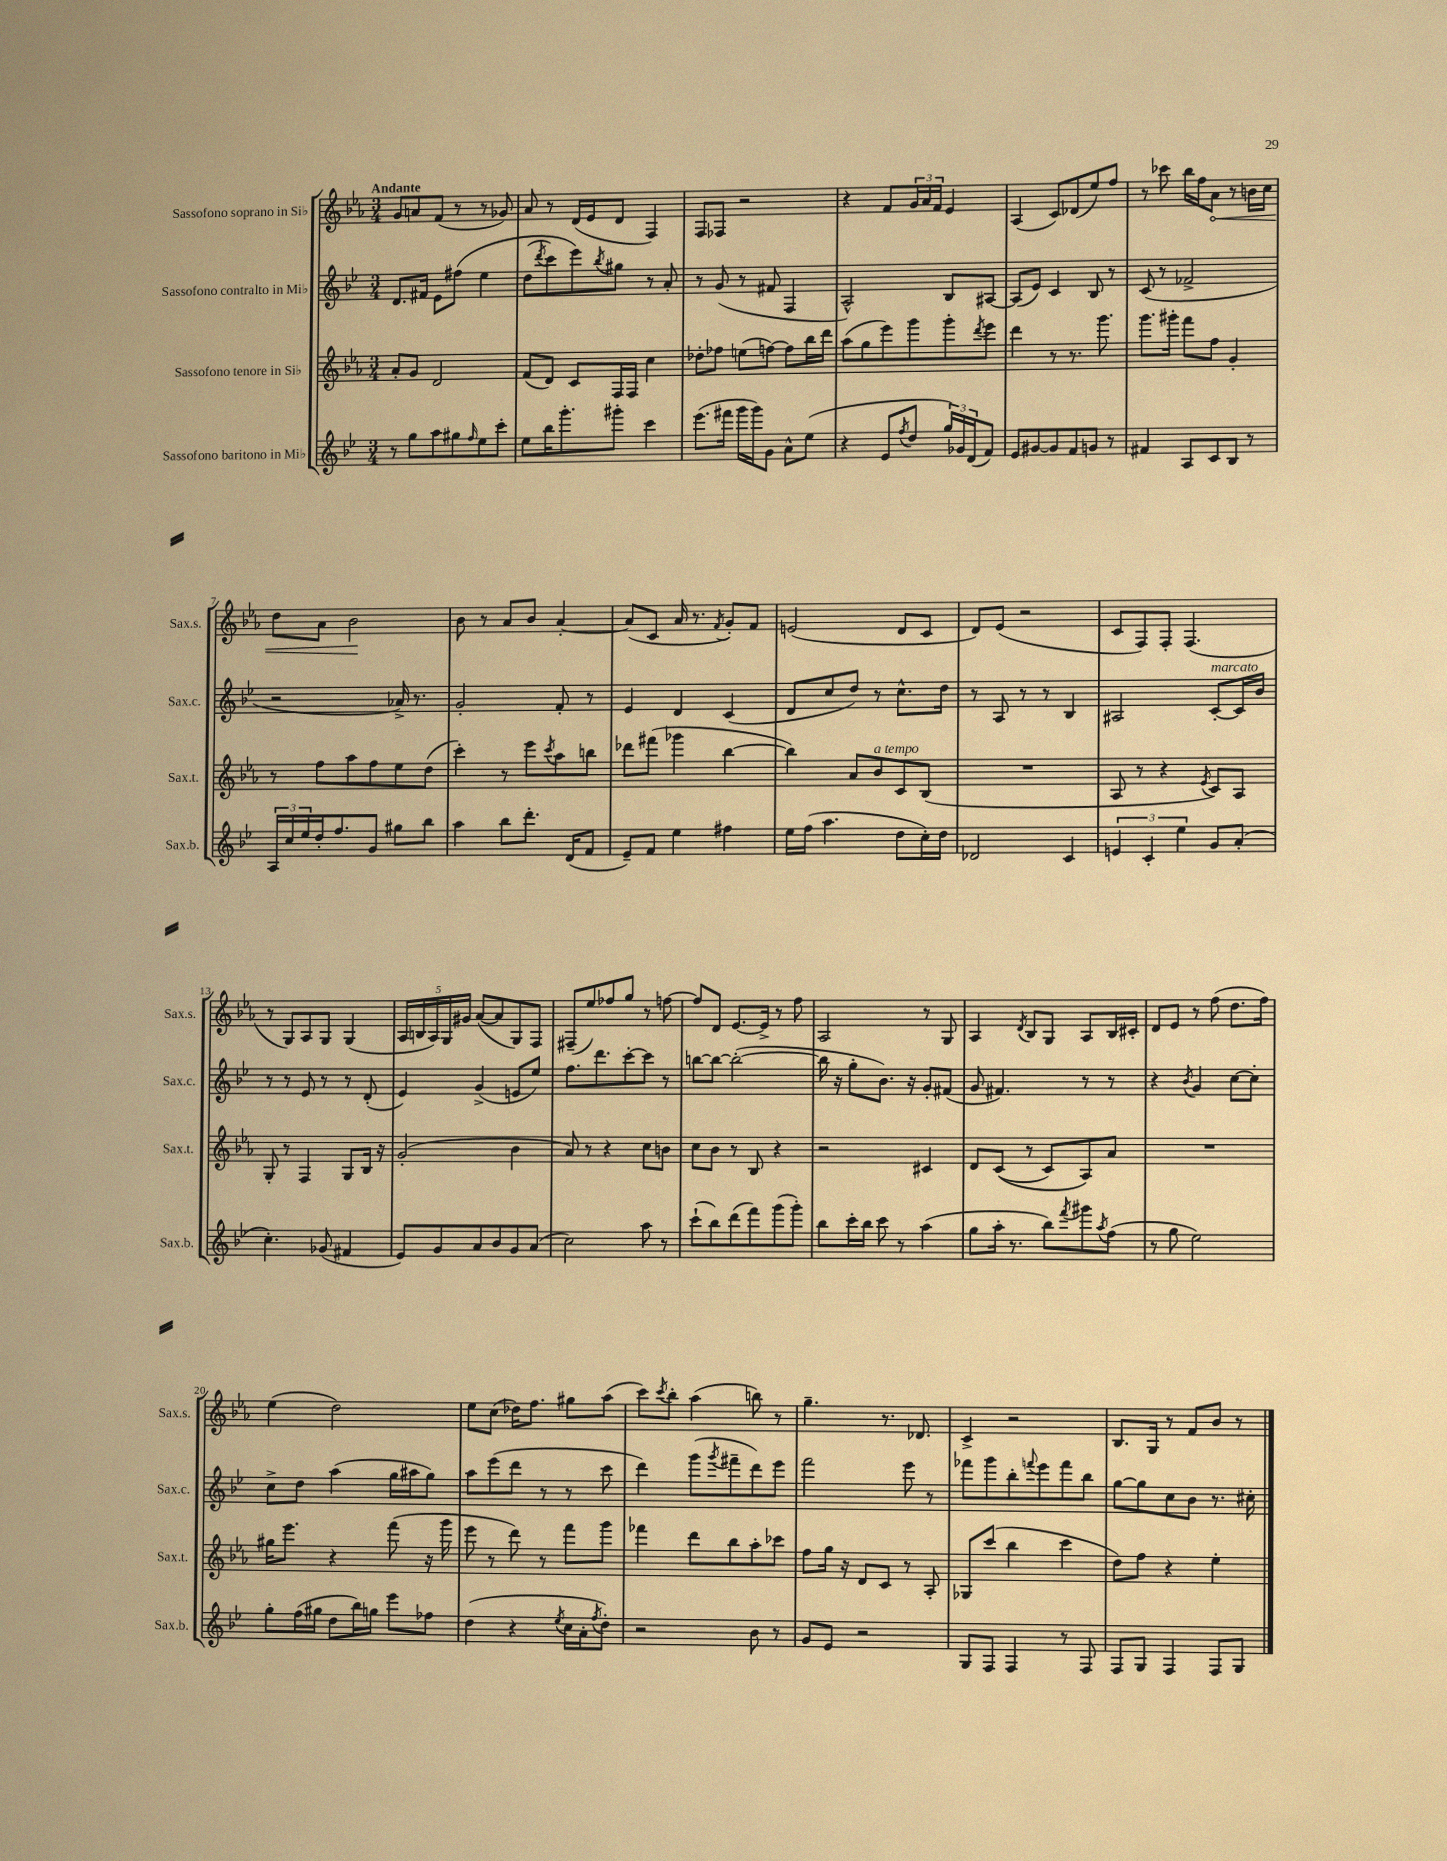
<<
\new StaffGroup <<
\new Staff = "s0" \with { instrumentName = "Sassofono soprano in Sib" shortInstrumentName = "Sax.s." } {
    \clef treble \key ees \major \numericTimeSignature \time 3/4 \tempo "Andante"
    g'8 a'8 f'8( r8 r8 ges'8) |
    aes'8 r8 d'16( ees'16 d'8 f4) |
    f8 fes8 r2 |
    r4 f'8 \tuplet 3/2 { g'16 aes'16 f'16 } ees'4 |
    aes4( c'8) des'8( ees''8) f''8 |
    r8 ces'''8 bes''16 f''16 \once \override Hairpin.circled-tip = ##t aes'8\< r8 b'16 c''16 |
    d''8 aes'8 bes'2\! |
    bes'8 r8 aes'8 bes'8 aes'4~-. |
    aes'8( c'8 aes'16 r8. \acciaccatura { f'8 } g'8-.) f'8 |
    e'2( d'8 c'8 |
    d'8) ees'8( r2 |
    c'8 f8) f8-. f4.( |
    r8 g8) aes8 g8 g4( |
    \tuplet 5/4 { aes16 b16 aes16) g16 gis'16 } aes'8~( aes'8 g8) f8 |
    fis8--( ees''8) fes''8 g''8 r8 f''8~ |
    f''8 d'8 ees'8.~ ees'16-> r8 f''8 |
    aes2 r8 g8 |
    aes4 \acciaccatura { d'8 } bes8 g8 aes8 bes16 cis'16-. |
    d'8 ees'8 r8 f''8( d''8. f''16) |
    ees''4( d''2) |
    ees''8 c''8( des''16) f''8. gis''8 aes''8( |
    c'''8) \acciaccatura { c'''8 } bes''8-. aes''4( b''8) r8 |
    g''4.-- r8. des'8. |
    c'4-> r2 |
    bes8. g16 r8 f'8 bes'8 r8 \bar "|." |
}
\new Staff = "s1" \with { instrumentName = "Sassofono contralto in Mib" shortInstrumentName = "Sax.c." } {
    \clef treble \key bes \major \numericTimeSignature \time 3/4
    d'8. fis'16 ees'8 fis''8\( ees''4 |
    d''8( \acciaccatura { d'''8 } c'''8) ees'''8\) \acciaccatura { bes''8 } gis''8 r8 a'8-. |
    r8 g'8( r8 fis'8 f4 |
    a2-^) bes8 ais8~ |
    ais8( ees'8) c'4 bes8 r8 |
    c'8( r8 fes'2-> |
    r2 aes'16->) r8. |
    g'2-. f'8-. r8 |
    ees'4 d'4 c'4( |
    d'8 c''8 d''8) r8 c''8.-^ d''16 |
    r8 a8 r8 r8 bes4 |
    ais2 c'8~-.^\markup { \italic "marcato" } c'16 bes'16 |
    r8 r8 ees'8 r8 r8 d'8-.( |
    ees'4) g'4->( e'8 ees''8) |
    f''8. d'''8. c'''8~-. c'''8 r8 |
    b''8~ b''8~ b''2~-.( |
    b''16 r16 g''8-. bes'8.) r16 g'8-. fis'8( |
    g'8 fis'4.) r8 r8 |
    r4 \acciaccatura { bes'8 } g'4 c''8~ c''8-. |
    c''8-> d''8 a''4( g''16 ais''16 g''8) |
    a''8 ees'''8( d'''8 r8 r8 c'''8 |
    d'''4) g'''8( \acciaccatura { g'''8 } fis'''8-- d'''8) ees'''8 |
    f'''2 ees'''8 r8 |
    fes'''8 g'''8 bes''8-. \appoggiatura { f'''8 } ees'''8 f'''8 bes''8 |
    g''8~ g''8 c''8 bes'8 r8. cis''16-. \bar "|." |
}
\new Staff = "s2" \with { instrumentName = "Sassofono tenore in Sib" shortInstrumentName = "Sax.t." } {
    \clef treble \key ees \major \numericTimeSignature \time 3/4
    aes'8-. g'8 d'2 |
    f'8( d'8) c'8 f16 f16 c''4 |
    des''8-. fes''8 e''8( f''8~) f''8 bes''16 d'''16 |
    aes''8( g''8 ees'''8) g'''8 g'''8-. \acciaccatura { d'''8 } ees'''8 |
    d'''4 r8 r8. g'''8. |
    g'''8. gis'''16-. f'''8 f''8 g'4-. |
    r8 f''8 aes''8 f''8 ees''8 d''8( |
    c'''4-.) r8 ees'''8 \acciaccatura { c'''8 } aes''8 b''8 |
    des'''8 fis'''8( ges'''4 bes''4~ |
    bes''4) aes'8 bes'8^\markup { \italic "a tempo" } c'8 bes8( |
    R2. |
    aes8 r8 r4 \acciaccatura { ees'8 } c'8) aes8 |
    g8-. r8 f4 g8 bes16 r16 |
    g'2-.( bes'4 |
    aes'8) r8 r4 c''8 b'8 |
    c''8 bes'8 r8 bes8 r4 |
    r2 cis'4 |
    d'8 c'8(\( r8 c'8) aes8\) aes'8 |
    R2. |
    gis''16 ees'''8. r4 f'''8( r16 g'''16 |
    ees'''8 r8 d'''8) r8 f'''8 g'''8 |
    fes'''4 d'''8 bes''8 aes''8-. ces'''8 |
    f''8 g''16 r16 d'8 c'8 r8 aes8-. |
    ges8 c'''8( bes''4 c'''4 |
    d''8) f''8 r4 ees''4-. \bar "|." |
}
\new Staff = "s3" \with { instrumentName = "Sassofono baritono in Mib" shortInstrumentName = "Sax.b." } {
    \clef treble \key bes \major \numericTimeSignature \time 3/4
    r8 g''8 a''8 gis''8 \grace { f''16 } ees''8 c'''8-. |
    ees''8 bes''16 g'''8.-. gis'''8-. c'''4 |
    ees'''8.( fis'''16 g'''16 g'''16) g'8 a'8-^ ees''8( |
    r4 ees'8 \acciaccatura { f''8 } d''8 \tuplet 3/2 { g''16) ges'16 d'16( } f'8) |
    ees'8 gis'8~ gis'8 f'8 g'8 r8 |
    fis'4 a8 c'8 bes8 r8 |
    \tuplet 3/2 { a16 c''16 ees''16 } d''16-. f''8. g'8 gis''8 bes''8 |
    a''4 bes''8 d'''8.-. d'16( f'8 |
    ees'8--) f'8 ees''4 fis''4 |
    ees''16 f''16( a''4. d''8 c''16-.) d''16 |
    des'2 c'4 |
    \tuplet 3/2 { e'4 c'4-. ees''4 } g'8 a'8-.( |
    c''4.-.) ges'8( fis'4 |
    ees'8) g'8 a'8 bes'8 g'8 a'8( |
    c''2) a''8 r8 |
    c'''8-!( bes''8) d'''8( f'''8) g'''8( g'''8-.) |
    bes''8 c'''16-. bes''16 c'''8 r8 a''4( |
    g''8 a''16-. r8. bes''8) \acciaccatura { f'''8 } gis'''8 \acciaccatura { a''8 } f''8( |
    r8 g''8 ees''2) |
    g''8-. f''16( gis''16 d''8 bes''16) g''16 ees'''8 fes''8 |
    d''4( r4 \acciaccatura { ees''8 } c''16 a'16-. \acciaccatura { f''8 } d''8-.) |
    r2 bes'8 r8 |
    g'8 ees'8 r2 |
    g8 f8 f4 r8 f8 |
    f8 g8 f4 f8 g8 \bar "|." |
}
>>
>>
